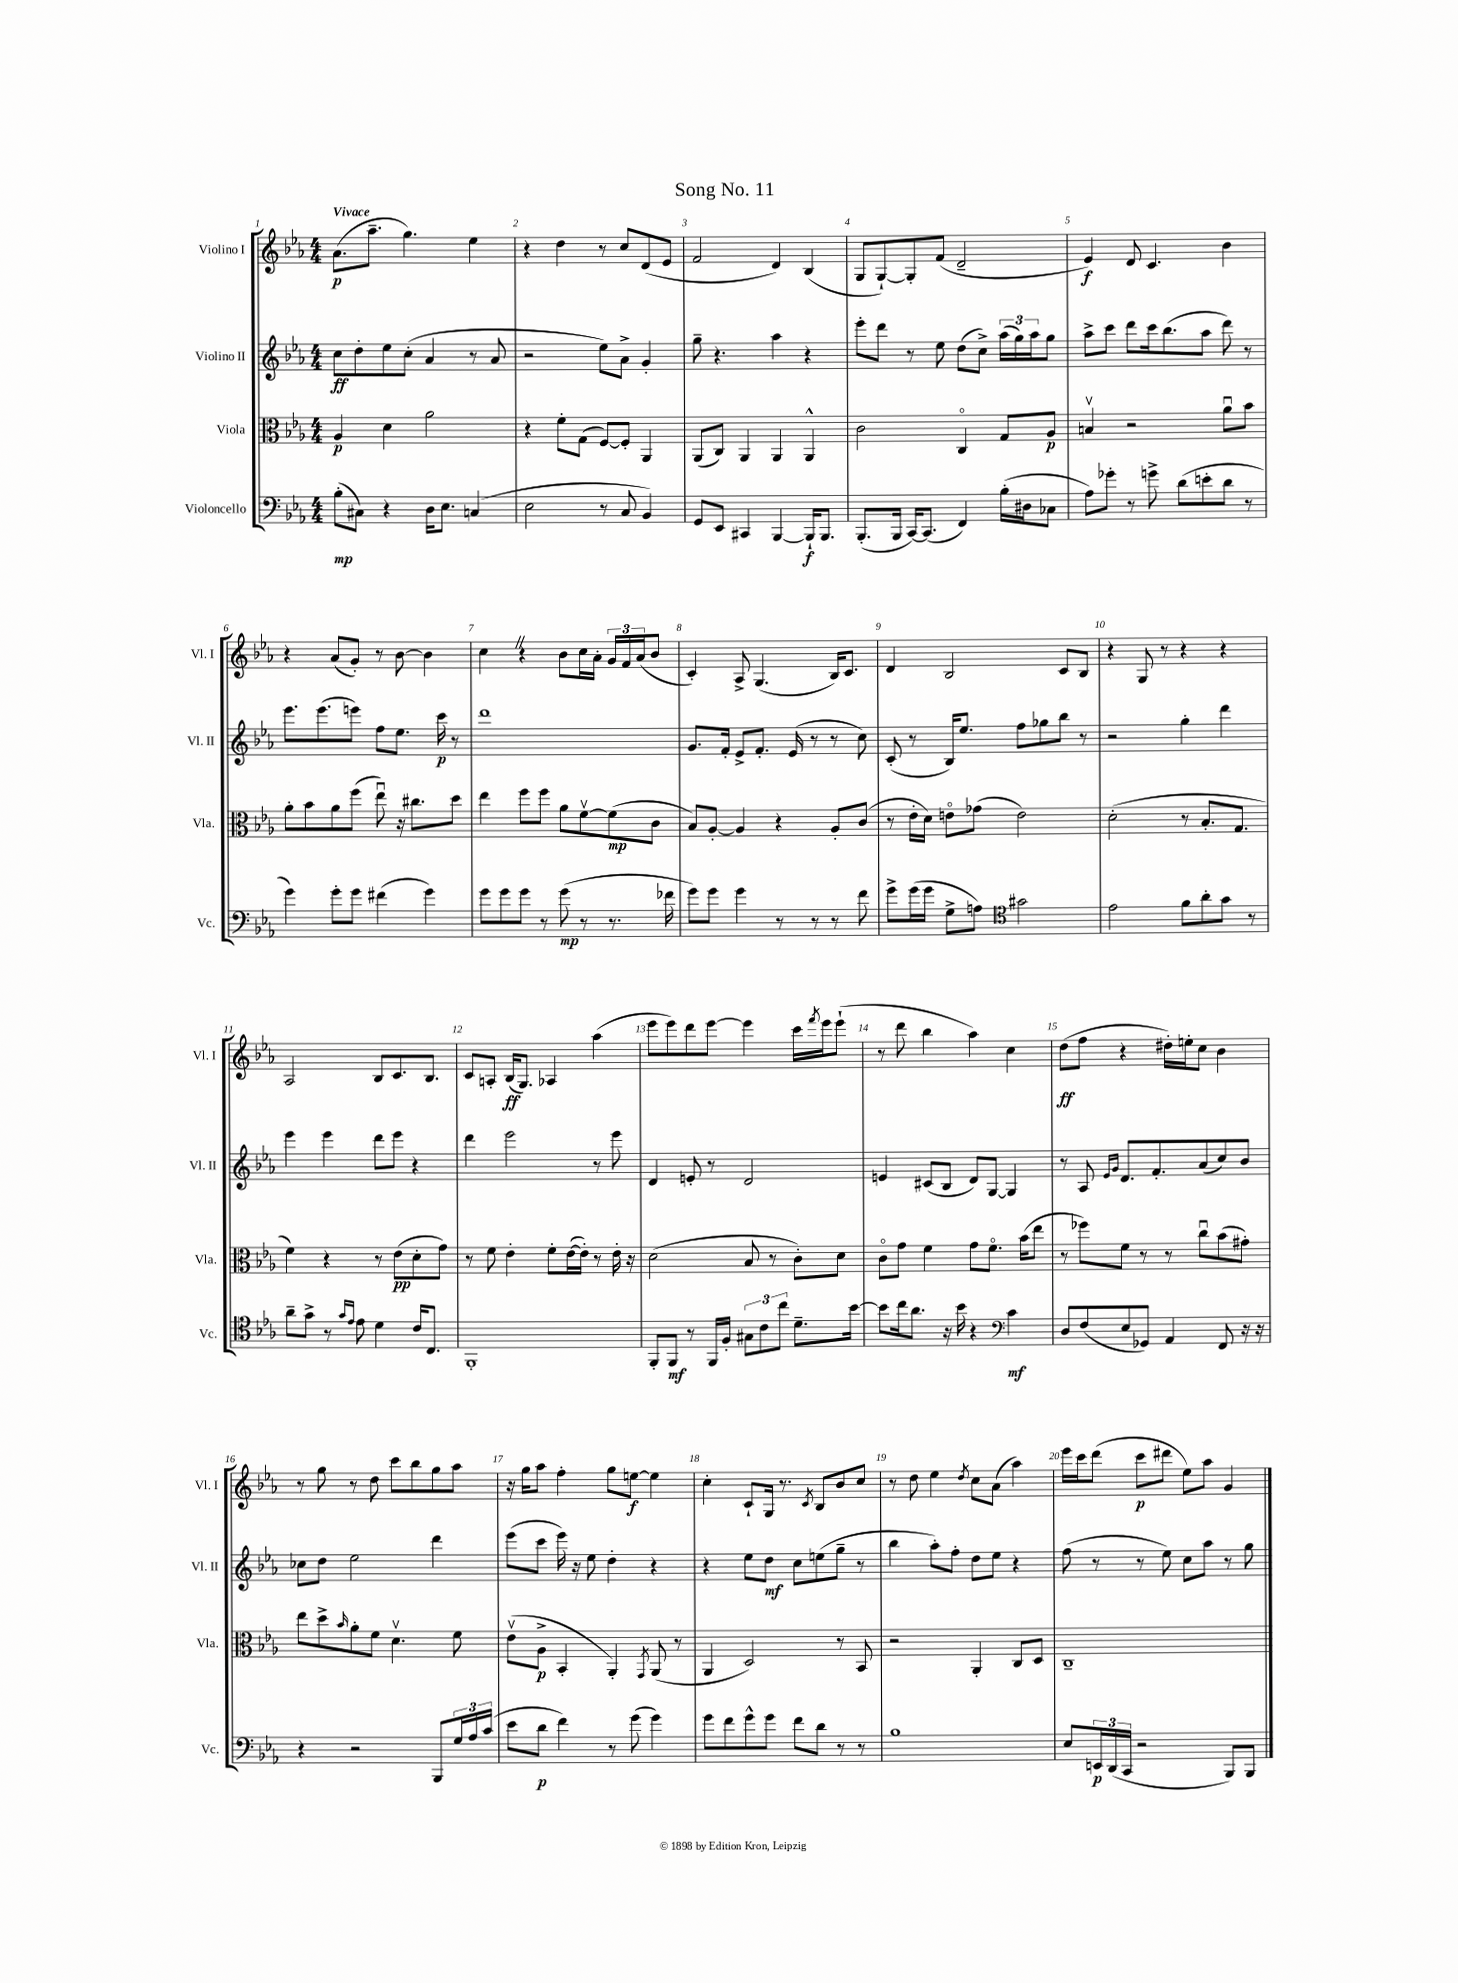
\header { title = "Song No. 11" }
<<
\new StaffGroup <<
\new Staff = "s0" \with { instrumentName = "Violino I" shortInstrumentName = "Vl. I" } {
    \clef treble \key ees \major \numericTimeSignature \time 4/4 \tempo "Vivace"
    aes'8.\p( aes''8.-- g''4.) ees''4 |
    r4 d''4 r8 c''8 d'8( ees'8 |
    f'2 d'4) bes4( |
    g8 g8~-!) g8-. f'8( d'2-- |
    ees'4\f) d'8 c'4. bes'4 |
    r4 aes'8( g'8-.) r8 bes'8~ bes'4 |
    c''4 \once \override BreathingSign.text = \markup { \musicglyph "scripts.caesura.straight" } \breathe r4 bes'8 c''16 aes'16-. \tuplet 3/2 { g'16 f'16 aes'16( } bes'8 |
    c'4-.) aes8-> g4.( bes16) c'8. |
    d'4 bes2 c'8 bes8 |
    r4 g8 r8 r4 r4 |
    aes2 bes8 c'8. bes8. |
    c'8 a8-. bes16\ff( g8.) aes4 aes''4( |
    ees'''8 ees'''8) d'''8 ees'''8~ ees'''4 c'''16 \acciaccatura { f'''8 } ees'''16 ees'''8-!( |
    r8 d'''8 bes''4 aes''4) c''4 |
    d''8\ff( f''8 r4 dis''16-.) e''16-. c''8 bes'4 |
    r8 g''8 r8 d''8 c'''8 bes''8 g''8 aes''8 |
    r16 g''16 aes''8 f''4-. g''8 e''8~\f e''4 |
    c''4-. c'8-! g16 r8. \acciaccatura { c'8 } bes8 bes'8 c''8 |
    r8 d''8 ees''4 \acciaccatura { d''8 } c''8 aes'8( aes''4) |
    ees'''16 c'''16 d'''8( c'''8\p dis'''8 ees''8) aes''8 g'4 \bar "|." |
}
\new Staff = "s1" \with { instrumentName = "Violino II" shortInstrumentName = "Vl. II" } {
    \clef treble \key ees \major \numericTimeSignature \time 4/4
    c''8\ff d''8-. ees''8 c''8-.( aes'4 r8 aes'8 |
    r2 ees''8) aes'8-> g'4-. |
    g''8-- r4. aes''4 r4 |
    ees'''8-. d'''8 r8 ees''8 d''8( c''8->) \tuplet 3/2 { aes''16( g''16) aes''16 } g''8 |
    aes''8-> c'''8 d'''8 c'''16 bes''8.( aes''8 d'''8) r8 |
    ees'''8. ees'''8.( e'''8) f''8 ees''8. c'''16\p r8 |
    d'''1 |
    g'8. f'16-. ees'8-> f'8.-. ees'16( r8 r8 c''8) |
    c'8-.( r8 bes16) ees''8. f''8 ges''8 bes''8 r8 |
    r2 g''4-. d'''4 |
    ees'''4 ees'''4 d'''8 ees'''8 r4 |
    d'''4 ees'''2 r8 ees'''8 |
    d'4 e'8-. r8 d'2 |
    e'4 cis'8( bes8 d'8) g8~ g4 |
    r8 aes8 \grace { ees'16 g'16 } d'8. f'8.-. aes'8( c''8) bes'8 |
    ces''8 d''8 ees''2 d'''4 |
    ees'''8( c'''8 ees'''16) r16 ees''8 d''4-. r4 |
    r4 ees''8 d''8\mf c''8 e''8( g''8-- r8 |
    bes''4 aes''8-.) f''8-. d''8 ees''8 r4 |
    f''8( r8 r8 ees''8) c''8 aes''8 r8 g''8 \bar "|." |
}
\new Staff = "s2" \with { instrumentName = "Viola" shortInstrumentName = "Vla." } {
    \clef alto \key ees \major \numericTimeSignature \time 4/4
    aes4\p d'4 aes'2 |
    r4 f'8-. g8( f8~) f8-. aes,4 |
    aes,8( c8) aes,4 aes,4 aes,4-^ |
    c'2 c4\flageolet g8 aes8\p |
    b4\upbow r2 aes'8\downbow bes'8 |
    aes'8-. bes'8 aes'8 f''8( ees''8\downbow) r16 cis''8. d''8 |
    ees''4 f''8 f''8 aes'8 f'8~\upbow f'8\mp( c'8 |
    bes8) aes8~-. aes4 r4 aes8-. c'8( |
    r8 ees'16-. d'16) e'8\flageolet ges'8( e'2) |
    d'2-.( r8 bes8.-. g8. |
    f'4) r4 r8 ees'8\pp( d'8-. g'8) |
    r8 f'8 ees'4-. f'8-. ees'16~( ees'16-.) r8 ees'16-. r16 |
    d'2( bes8 r8 c'8-.) d'8 |
    c'8\flageolet g'8 f'4 g'8 f'8.\flageolet bes'16( ees''8 |
    r8 fes''8) f'8 r8 r8 c''8\downbow bes'8( gis'8-.) |
    ees''8 d''8-> \grace { bes'16 } aes'8-. f'8 d'4.\upbow f'8 |
    ees'8\upbow( aes8->\p bes,4-. aes,4-.) \acciaccatura { g,8 } aes,8( r8 |
    aes,4 d2) r8 bes,8 |
    r2 aes,4-. c8 d8 |
    c1-- \bar "|." |
}
\new Staff = "s3" \with { instrumentName = "Violoncello" shortInstrumentName = "Vc." } {
    \clef bass \key ees \major \numericTimeSignature \time 4/4
    bes8-.\mp( cis8) r4 d16 ees8. c4( |
    ees2 r8 c8 bes,4) |
    g,8 ees,8 cis,4 bes,,4~ bes,,16-!\f bes,,8. |
    bes,,8.-.( bes,,16 c,16~) c,8.( f,4) bes16-.( dis16 ces8 |
    aes8) ges'8-. r8 g'8-> d'8( e'8-. d'8 r8 |
    g'4) g'8-. g'8 fis'4( g'4) |
    g'8 g'8 g'8 r8 g'8\mp( r8 r8. fes'16 |
    g'8) g'8 g'4 r8 r8 r8 f'8 |
    g'8-> g'16( g'16 g8-> a8) \clef tenor gis'2 |
    ees'2 f'8 aes'8-. g'8 r8 |
    aes'8-- g'8-> r8 \grace { g'16 ees'16 } ees'8 d'4 c'16 c8. |
    f,1-. |
    f,8-. f,8\mf r8 f,16 f16-. \tuplet 3/2 { gis8 c'8 c''8 } d'8.-- bes'16~ |
    bes'8 c''16 aes'8. r16 bes'16 r4 \clef bass c'4\mf |
    d8 f8( ees8 ges,8) aes,4 f,8 r16 r16 |
    r4 r2 bes,,8 \tuplet 3/2 { g16 aes16 c'16( } |
    ees'8 d'8\p f'4) r8 g'8( g'4) |
    g'8 f'8 g'8-^ g'8 f'8 d'8 r8 r8 |
    bes1 |
    ees8 \tuplet 3/2 { e,16\p d,16( c,16 } r2 bes,,8) bes,,8 \bar "|." |
}
>>
>>
\layout { \context { \Score \override BarNumber.break-visibility = ##(#f #t #t) barNumberVisibility = #all-bar-numbers-visible } }
